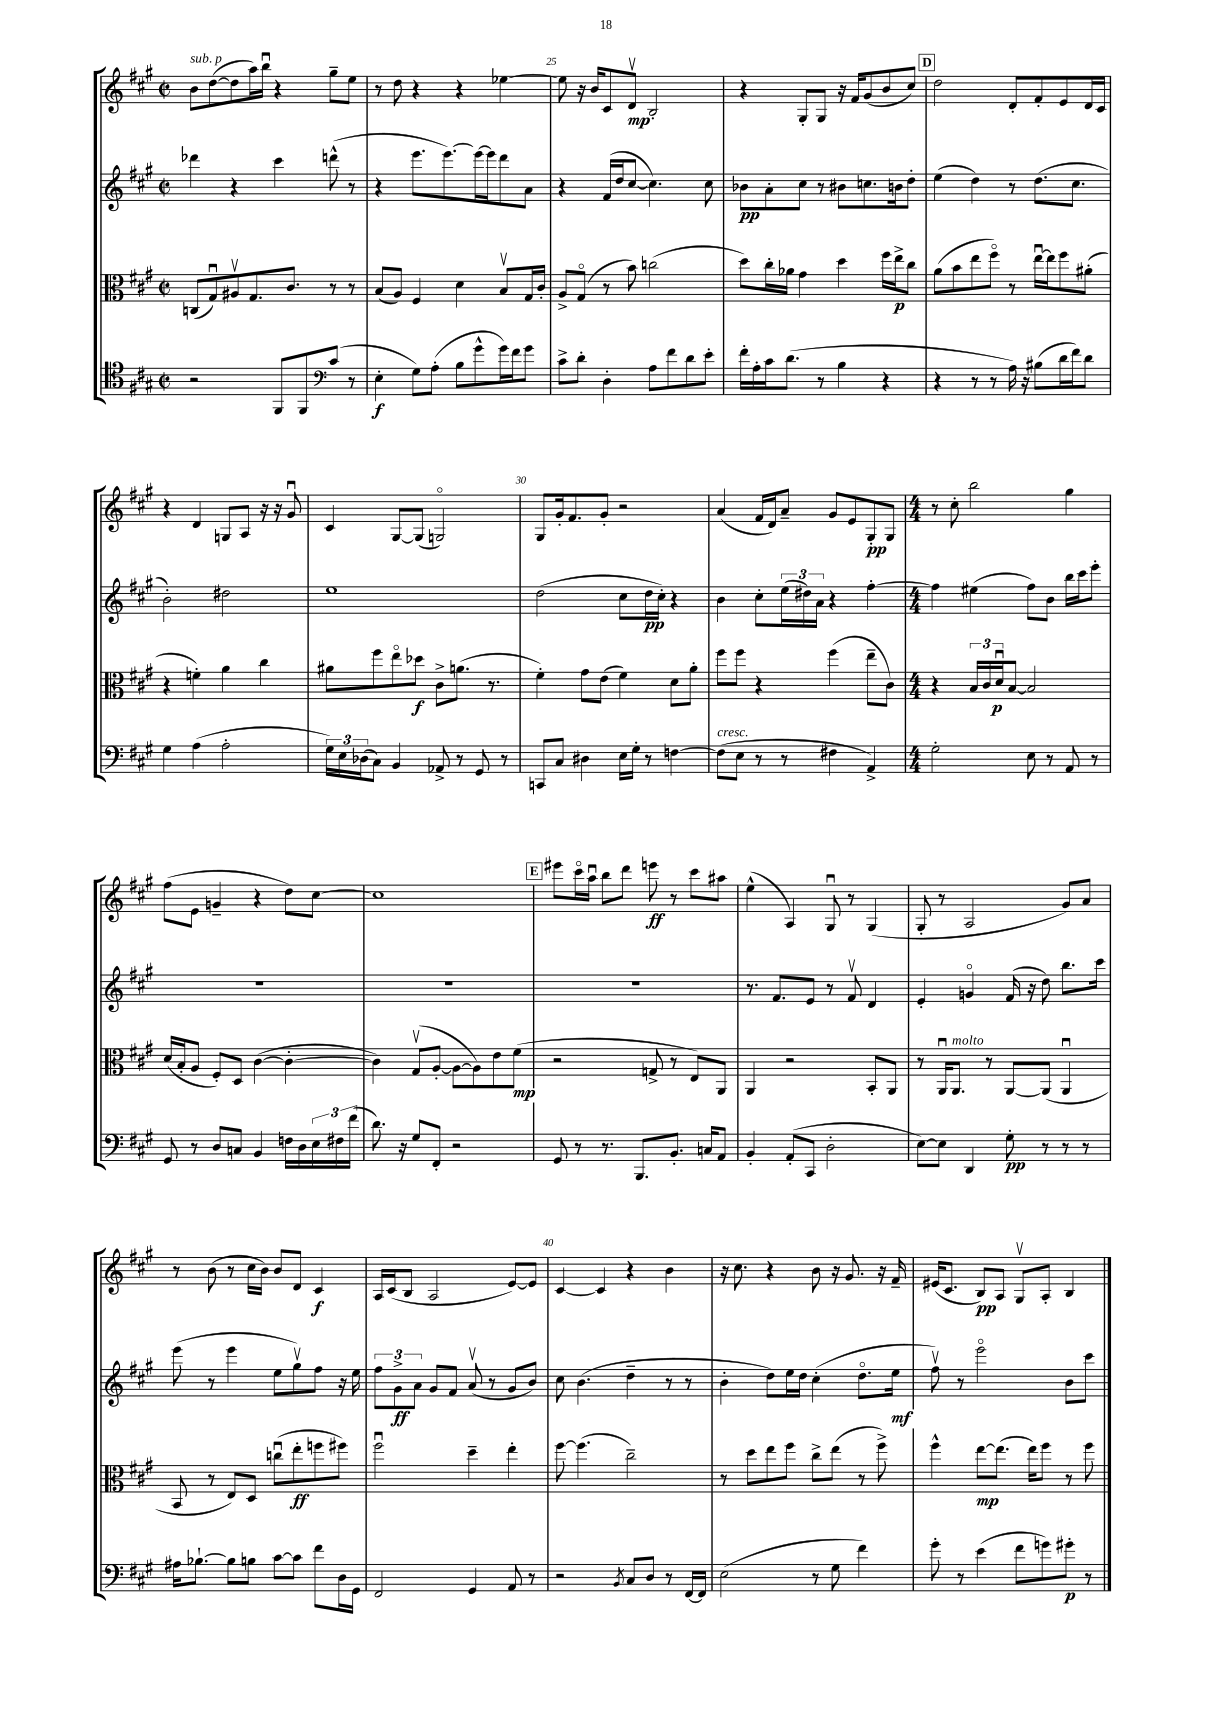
<<
\new StaffGroup <<
\new Staff = "s0" {
    \clef treble \key a \major \defaultTimeSignature \time 2/2
    b'8^\markup { \italic "sub. p" } d''8~( d''8 a''16) b''16\downbow r4 gis''8-- e''8 |
    r8 d''8 r4 r4 ees''4~ |
    ees''8 r16 b'16 cis'8 d'8\upbow\mp b2-. |
    r4 gis8-. gis8 r16 fis'16 gis'8( b'8 cis''8) |
    \mark \markup { \box "D" } d''2 d'8-. fis'8-. e'8 d'16 cis'16 |
    r4 d'4 g8 a8 r16 r16 gis'8\downbow |
    cis'4 gis8~ gis8( g2\flageolet) |
    gis8 gis'16-. fis'8. gis'8-. r2 |
    a'4( fis'16 d'16) a'8-- gis'8 e'8 gis8-.\pp gis8 |
    \numericTimeSignature \time 4/4 r8 cis''8-. b''2 gis''4 |
    fis''8( e'8 g'4-- r4 d''8) cis''8~ |
    cis''1 |
    \mark \markup { \box "E" } eis'''8 cis'''16\flageolet a''16\downbow b''8 d'''8 e'''8\ff r8 cis'''8 ais''8 |
    e''4-^( a4) gis8\downbow r8 gis4( |
    gis8-. r8 a2 gis'8) a'8 |
    r8 b'8( r8 cis''16 b'16) b'8 d'8 cis'4\f |
    a16 cis'16( b8 a2 e'8~) e'8 |
    cis'4~ cis'4 r4 b'4 |
    r16 cis''8. r4 b'8 r16 gis'8. r16 fis'16-- |
    eis'16( cis'8. b8\pp) a8 gis8\upbow a8-. b4 \bar "|." |
}
\new Staff = "s1" {
    \clef treble \key a \major \defaultTimeSignature \time 2/2
    des'''4 r4 cis'''4 d'''8-^( r8 |
    r4 e'''8. e'''8.~) e'''16~ e'''16 d'''8 a'8 |
    r4 fis'16( d''16 cis''8~ cis''4.) cis''8 |
    bes'8\pp a'8-. cis''8 r8 bis'8 c''8. b'16 d''8-. |
    \mark \markup { \box "D" } e''4( d''4) r8 d''8.( cis''8. |
    b'2-.) dis''2 |
    e''1 |
    d''2( cis''8 d''16\pp cis''16-.) r4 |
    b'4 cis''8-. \tuplet 3/2 { e''16( dis''16) a'16 } r4 fis''4~-. |
    \numericTimeSignature \time 4/4 fis''4 eis''4( fis''8) b'8 b''16 cis'''16 e'''8-. |
    R1 |
    R1 |
    \mark \markup { \box "E" } R1 |
    r8. fis'8. e'8 r8 fis'8\upbow d'4 |
    e'4-. g'4\flageolet fis'16( r16 d''8) b''8. cis'''16 |
    e'''8( r8 e'''4 e''8 gis''8\upbow) fis''8 r16 e''16 |
    \tuplet 3/2 { fis''8 gis'8->\ff a'8 } gis'8 fis'8 a'8\upbow( r8 gis'8 b'8) |
    cis''8 b'4.( d''4-- r8 r8 |
    b'4-. d''8) e''16 d''16 cis''4-.( d''8.\flageolet e''16\mf |
    fis''8\upbow) r8 e'''2\flageolet b'8 cis'''8 \bar "|." |
}
\new Staff = "s2" {
    \clef alto \key a \major \defaultTimeSignature \time 2/2
    c8( gis8\downbow) ais8\upbow gis8. cis'8. r8 r8 |
    b8( a8) fis4 d'4 b8\upbow gis16 cis'16-. |
    a8-> gis8\flageolet( r8 b'8) c''2( |
    d''8) cis''16-. aes'16 gis'4 d''4 fis''16 e''16->\p cis''8 |
    \mark \markup { \box "D" } a'8( b'8 e''8 fis''8\flageolet) r8 e''16~\downbow e''16 fis''8 ais'8-.( |
    r4 f'4-.) a'4 cis''4 |
    ais'8 fis''8 e''8\flageolet des''8\f cis'8-> a'8.( r8. |
    fis'4-.) gis'8 e'8( fis'4) d'8 a'8-. |
    fis''8 fis''8 r4 fis''4( e''8-- cis'8) |
    \numericTimeSignature \time 4/4 r4 \tuplet 3/2 { b16 cis'16 d'16\downbow\p } b8~ b2 |
    d'16( b16-. a8 fis8-.) d8 cis'4~( cis'4~-. |
    cis'4) gis8\upbow( a8~-. a8~ a8) e'8 fis'8\mp( |
    \mark \markup { \box "E" } r2 g8-> r8 e8) a,8 |
    a,4 r2 b,8-. a,8 |
    r8 a,16\downbow a,8.^\markup { \italic "molto" } r8 a,8~ a,8( a,4\downbow |
    b,8 r8 e8) d8 c''8\downbow( e''8-.\ff f''8 fis''8) |
    fis''2\downbow d''4-- e''4-. |
    fis''8~ fis''4.( cis''2--) |
    r8 d''8 e''8 fis''8 cis''8-> e''8( r8 fis''8->) |
    fis''4-^ e''8~\mp e''8.( e''16) fis''8 r8 fis''8 \bar "|." |
}
\new Staff = "s3" {
    \clef tenor \key a \major \defaultTimeSignature \time 2/2
    r2 fis,8 fis,8 cis'8( r8 |
    \clef bass e4-.\f gis8) a8-.( b8 gis'8-^ gis'16) fis'16 gis'8 |
    cis'8-> d'8-. d4-. a8 fis'8 d'8 e'8-. |
    fis'16-. a16-. cis'16 d'8.( r8 b4 r4 |
    \mark \markup { \box "D" } r4 r8 r8 a16) r16 bis8( d'16 fis'16) d'8 |
    gis4 a4( a2-. |
    \tuplet 3/2 { gis16) e16 des16( } cis8) b,4 aes,8-> r8 gis,8 r8 |
    c,8 cis8 dis4 e16 gis16-. r8 f4~ |
    f8^\markup { \italic "cresc." }( e8 r8 r8 fis4 a,4->) |
    \numericTimeSignature \time 4/4 gis2-. e8 r8 a,8 r8 |
    gis,8 r8 d8 c8 b,4 f16 d16 \tuplet 3/2 { e16 fis16 fis'16( } |
    d'8.) r16 gis8 fis,8-. r2 |
    \mark \markup { \box "E" } gis,8 r8 r8. b,,8. b,8.-. c16 a,8 |
    b,4-. a,8-.( cis,8 d2-. |
    e8~) e8 d,4 gis8-.\pp r8 r8 r8 |
    ais16 bes8.~-! bes8 b8 cis'8~ cis'8 fis'8 d16 gis,16 |
    fis,2 gis,4 a,8 r8 |
    r2 \acciaccatura { b,8 } cis8 d8 r8 fis,16~ fis,16 |
    e2( r8 gis8 fis'4) |
    gis'8-. r8 e'4( fis'8 g'8) gis'8-.\p r8 \bar "|." |
}
>>
>>
\layout { \context { \Score currentBarNumber = #23 \override BarNumber.break-visibility = ##(#f #t #t) barNumberVisibility = #(every-nth-bar-number-visible 5) } }
